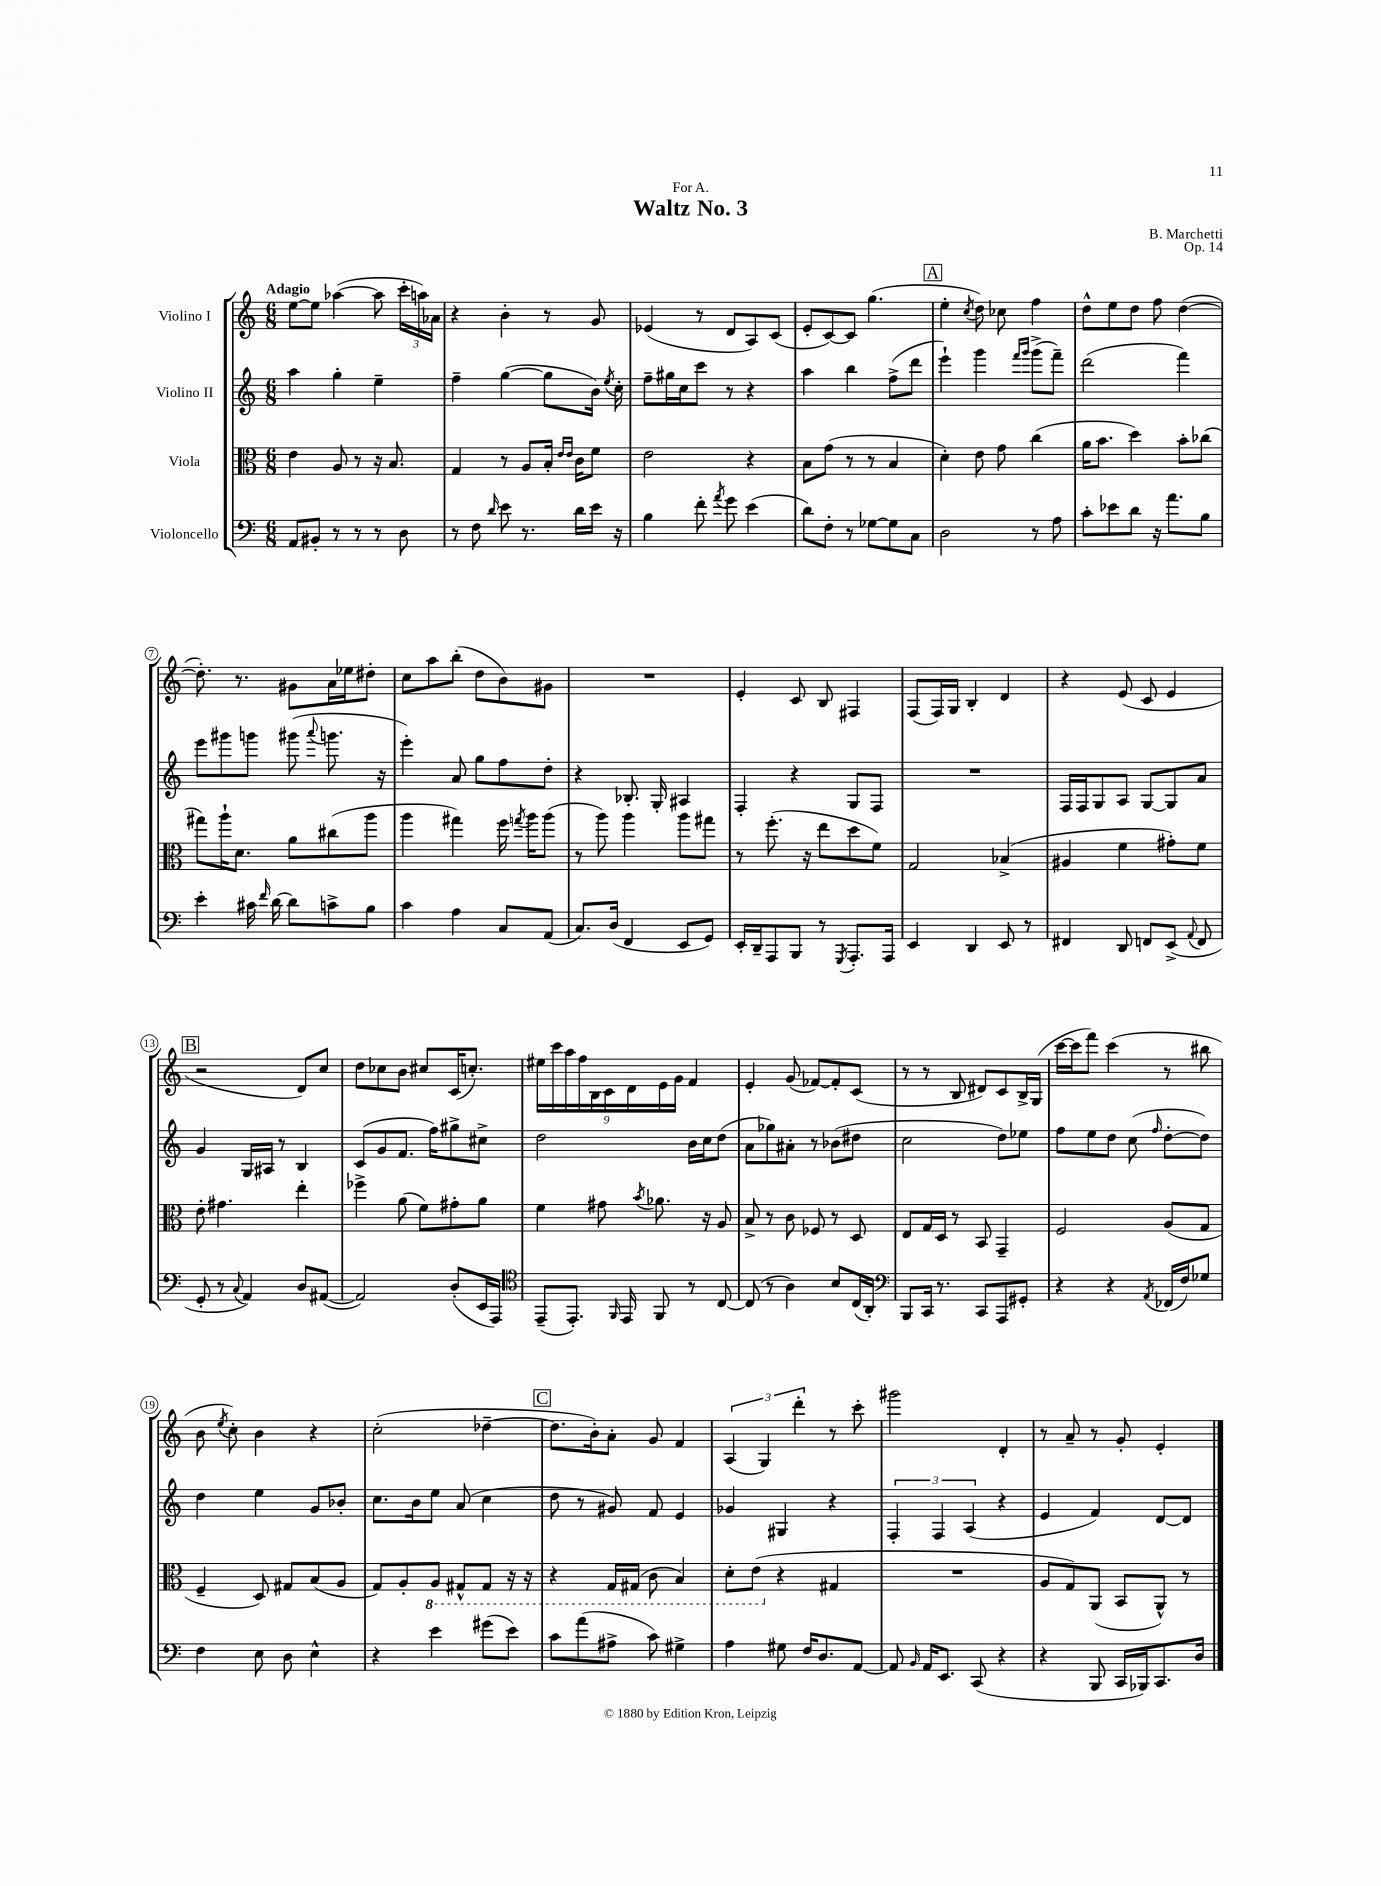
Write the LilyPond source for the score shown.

\header { title = "Waltz No. 3" composer = "B. Marchetti" dedication = "For A." opus = "Op. 14" }
<<
\new StaffGroup <<
\new Staff = "s0" \with { instrumentName = "Violino I" } {
    \clef treble \key c \major \numericTimeSignature \time 6/8 \tempo "Adagio"
    \autoBeamOff e''8[~ e''8] aes''4~( aes''8 \tuplet 3/2 { c'''16[-. a''16) aes'16] } |
    r4 b'4-. r8 g'8 |
    ees'4( r8 d'8[ a8) c'8]( |
    e'8[-. c'8~) c'8] g''4.( |
    \mark \markup { \box "A" } e''4-. \acciaccatura { c''8 } d''8) ces''8 f''4 |
    d''8[-^ e''8 d''8] f''8 d''4~( |
    d''8.-.) r8. gis'8[ a'16 ees''16 dis''8]-. |
    c''8[ a''8 b''8]-.( d''8[ b'8) gis'8] |
    R2. |
    e'4-. c'8 b8 fis4 |
    f8[( f16) g16] b4-. d'4 |
    r4 e'8( c'8 e'4 |
    \mark \markup { \box "B" } r2 d'8[) c''8] |
    d''8[ ces''8 b'8] cis''8[ c'16( c''8.]-.) |
    \tuplet 9/8 { eis''16[ c'''16 a''16 f''16 b16 c'16 d'16 e'16 g'16] } f'4 |
    e'4-. g'8( fes'8[~) fes'8-. c'8]( |
    r8 r8 b8 dis'8[) c'8 b16-> g16]( |
    c'''16[~ c'''16 f'''8]) c'''4( r8 bis''8 |
    b'8 \acciaccatura { e''8 } c''8-.) b'4 r4 |
    c''2-.( des''4~-- |
    \mark \markup { \box "C" } des''8.[ b'16-.) a'8]-. g'8 f'4 |
    \tuplet 3/2 { a4( g4) d'''4-. } r8 c'''8-. |
    gis'''2 d'4-. |
    r8 a'8-- r8 g'8-. e'4-. \bar "|." |
}
\new Staff = "s1" \with { instrumentName = "Violino II" } {
    \clef treble \key c \major \numericTimeSignature \time 6/8
    \autoBeamOff a''4 g''4-. e''4-- |
    f''4-- g''4~( g''8[ b'16]) \acciaccatura { e''8 } c''16-. |
    f''8[-- gis''16 c''16 c'''8] r8 r4 |
    a''4 b''4 f''8[->( d'''8] |
    \mark \markup { \box "A" } e'''4-!) g'''4 \grace { f'''16[ g'''16] } g'''8[->( f'''8]--) |
    d'''2( f'''4) |
    e'''8[ gis'''8 g'''8] gis'''8( \appoggiatura { a'''8 } g'''8. r16 |
    e'''4-.) a'8 g''8[ f''8 d''8]-. |
    r4 bes8.-. g16-. ais4 |
    f4-. r4 g8[ f8] |
    R2. |
    f16[ f16 g8 a8] g8[~ g8 a'8] |
    \mark \markup { \box "B" } g'4 g16[ ais16] r8 b4 |
    c'8[( g'8 f'8.] f''16[) gis''8-> cis''8]-> |
    d''2 b'16[ c''16 d''8]( |
    a'8[ ges''8) ais'8]-. r8 bes'8[( dis''8] |
    c''2 d''8[) ees''8] |
    f''8[ e''8 d''8] c''8( \grace { f''16 } d''8[~-. d''8]) |
    d''4 e''4 g'8[ bes'8]-. |
    c''8.[ b'16 e''8] a'8( c''4 |
    \mark \markup { \box "C" } d''8 r8 gis'8) f'8 e'4 |
    ges'4 gis4 r4 |
    \tuplet 3/2 { f4-. f4 a4( } r4 |
    e'4 f'4) d'8[~ d'8] \bar "|." |
}
\new Staff = "s2" \with { instrumentName = "Viola" } {
    \clef alto \key c \major \numericTimeSignature \time 6/8
    \autoBeamOff e'4 a8 r8 r16 b8. |
    g4 r8 a8[ b16]-. \grace { e'16[ e'16] } c'16[ f'8] |
    e'2 r4 |
    b8[ g'8]( r8 r8 b4 |
    \mark \markup { \box "A" } d'4-.) e'8 g'8 c''4( |
    a'16[ b'8.] d''4) b'8[-. ces''8]( |
    gis''8[) a''16-! d'8.] a'8[ cis''8( a''8] |
    a''4 gis''4) f''16 \acciaccatura { g''8 } a''16[ a''8]( |
    r8 a''8) a''4 a''8[ gis''8] |
    r8 f''8.-.( r16 e''8[ d''8 f'8]) |
    g2 bes4->( |
    ais4 f'4 gis'8[-.) f'8] |
    \mark \markup { \box "B" } e'8-. gis'4. e''4-. |
    fes''4-> a'8( f'8[) gis'8-. a'8] |
    f'4 gis'8 \acciaccatura { b'8 } aes'8. r16 a8 |
    b8-> r8 c'8 fes8 r8 d8 |
    e8[ g16 d16] r8 b,8 g,4-- |
    f2 a8[( g8] |
    f4-- d8) gis8[ b8( a8] |
    g8[) a8-. \ottava #-1 a,8] gis,8[-^ gis,8] r16 r16 |
    \mark \markup { \box "C" } r4 g,16[ gis,16]( c8 b,4) |
    d8[-. e8]( \ottava #0 r4 gis4 |
    R2. |
    a8[ g8) a,8]( b,8[ a,8]-^) r8 \bar "|." |
}
\new Staff = "s3" \with { instrumentName = "Violoncello" } {
    \clef bass \key c \major \numericTimeSignature \time 6/8
    \autoBeamOff a,8[ bis,8]-. r8 r8 r8 d8 |
    r8 f8 \grace { d'16 } e'8 r8. d'16[ e'16] r16 |
    b4 f'8-. \acciaccatura { a'8 } g'8 e'4( |
    d'8[) f8]-. r8 ges8[~ ges8 c8] |
    \mark \markup { \box "A" } d2 r8 a8 |
    c'8[-. ees'8 d'8] r16 a'8.[ b8] |
    e'4-. cis'16 \grace { f'16 } d'16~ d'8[ c'8-> b8] |
    c'4 a4 c8[ a,8]( |
    c8.[) d16]( f,4 e,8[ g,8]) |
    e,16[-. d,16-- a,,8 b,,8] r8 \acciaccatura { g,,8 } a,,8.[-. a,,16] |
    e,4 d,4 e,8 r8 |
    fis,4 d,8 f,8[ e,8]->( \appoggiatura { a,8 } f,8 |
    \mark \markup { \box "B" } g,8-. r8 \appoggiatura { c8 } a,4) d8[ ais,8]~( |
    ais,2) d8[-.( e,16 a,,16]) |
    \clef tenor e,8[--( e,8.]-.) \grace { f,16 } e,16 f,8 r8 c8~ |
    c8( r8 a4) b8[ c16( a,16]-.) |
    \clef bass b,,8[ c,16] r8. c,8[ a,,8 gis,8]-. |
    r4 r4 \acciaccatura { a,8 } fes,16[( f16) ges8] |
    f4 e8 d8 e4-^ |
    r4 e'4 gis'8[( e'8]) |
    \mark \markup { \box "C" } c'8[ a'8( ais8]-> c'8) gis4-> |
    a4 gis8 f16[ d8. a,8]~ |
    a,8 \grace { b,16 } a,16[ e,8.] c,8( r4 |
    r4 b,,8 c,16[ bes,,16) c,8. d16] \bar "|." |
}
>>
>>
\layout { \context { \Score \override BarNumber.stencil = #(make-stencil-circler 0.1 0.3 ly:text-interface::print) } }
